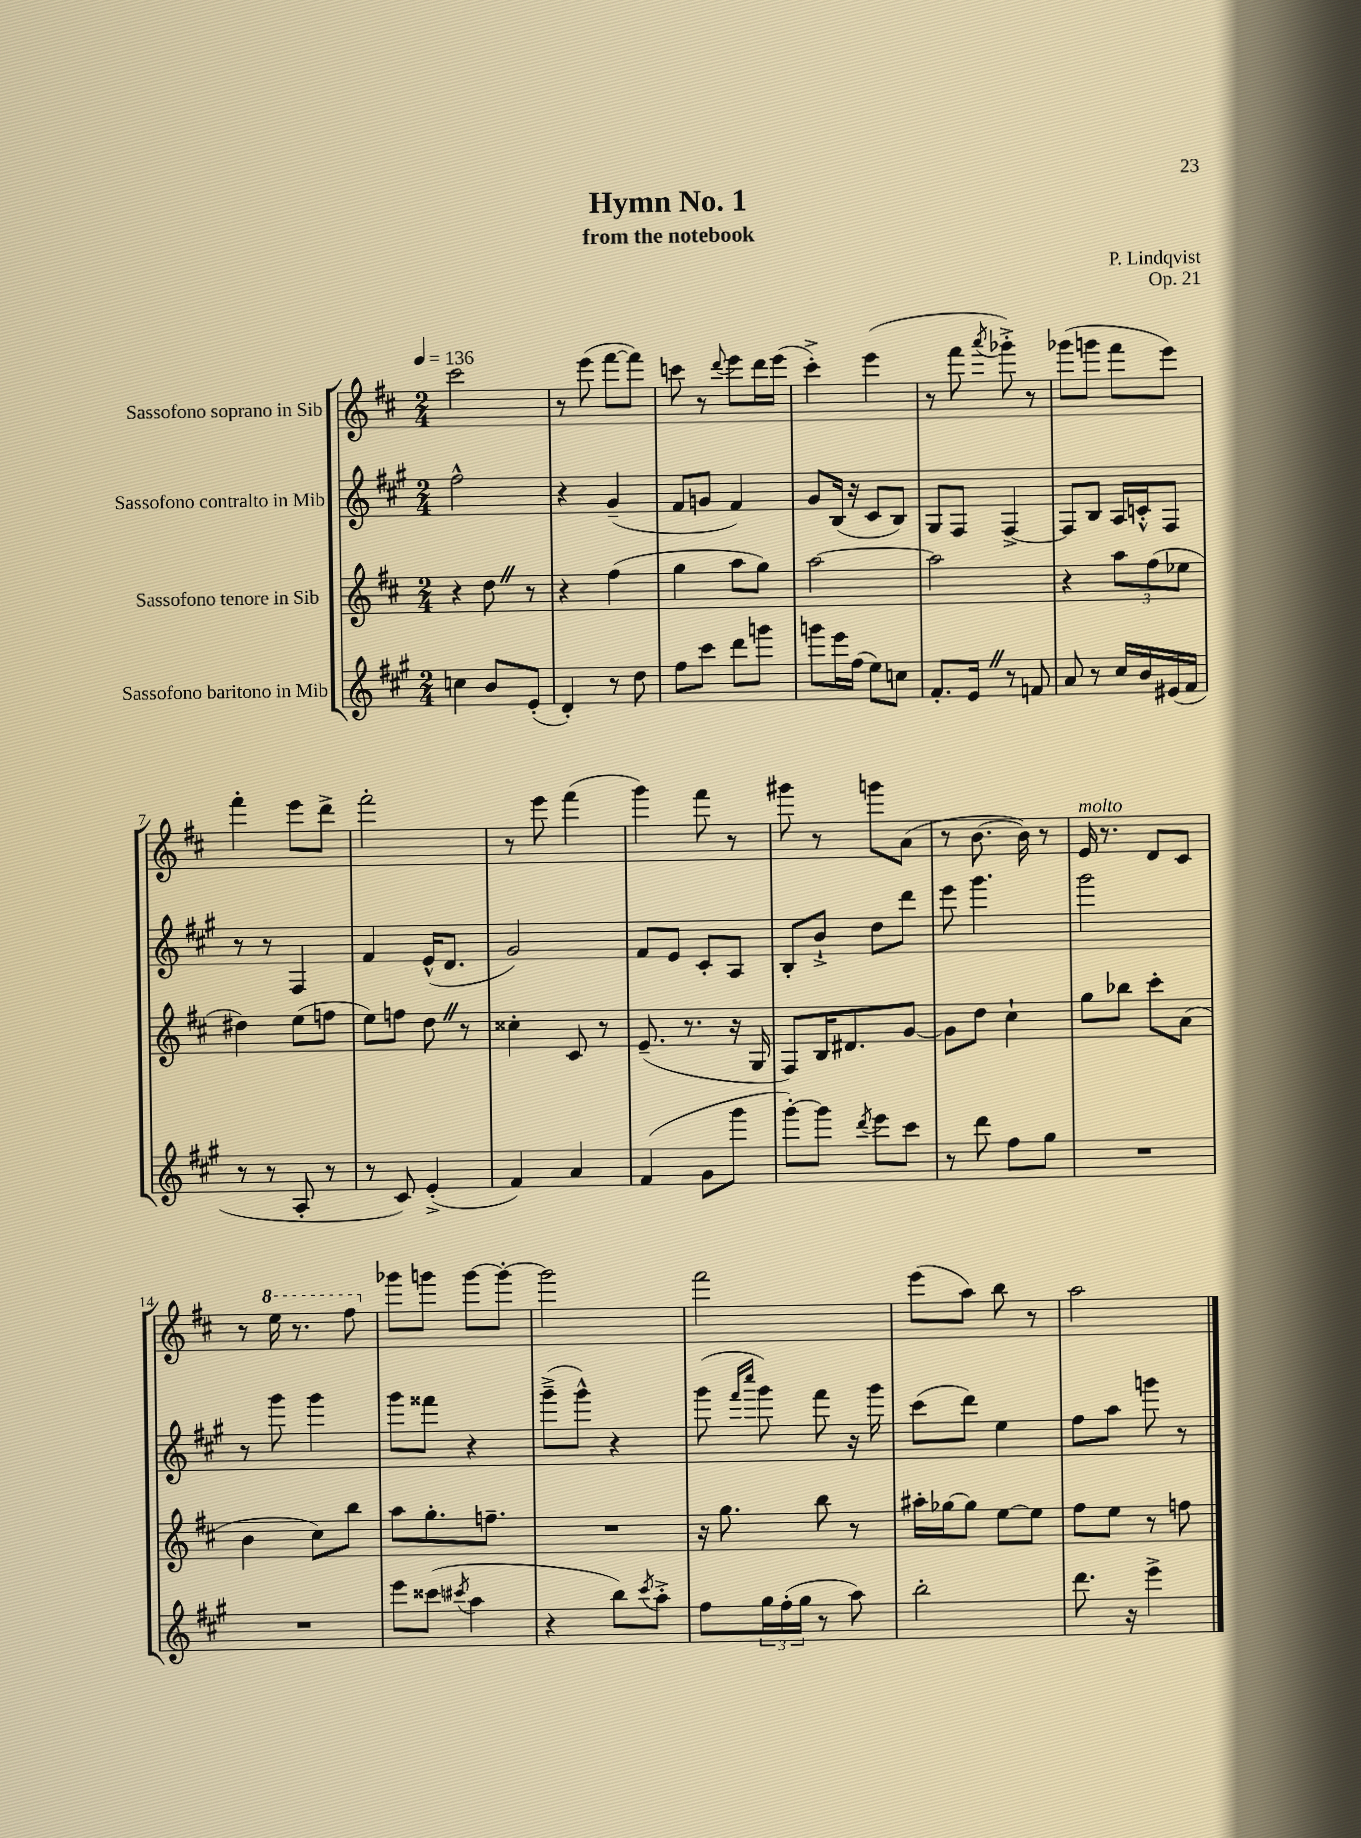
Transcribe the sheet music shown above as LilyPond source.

\header { title = "Hymn No. 1" composer = "P. Lindqvist" subtitle = "from the notebook" opus = "Op. 21" }
<<
\new StaffGroup <<
\new Staff = "s0" \with { instrumentName = "Sassofono soprano in Sib" } {
    \clef treble \key d \major \numericTimeSignature \time 2/4 \tempo 4 = 136
    cis'''2 |
    r8 e'''8( fis'''8~ fis'''8) |
    c'''8 r8 \appoggiatura { d'''8 } e'''8 d'''16 e'''16( |
    cis'''4-.->) e'''4( |
    r8 fis'''8 \acciaccatura { a'''8 } ges'''8-.->) r8 |
    ges'''8( g'''8 fis'''8 e'''8) |
    fis'''4-. e'''8 d'''8-> |
    fis'''2-. |
    r8 e'''8 fis'''4( |
    g'''4) fis'''8 r8 |
    gis'''8 r8 g'''8 a'8( |
    r8 b'8.~ b'16) r8 |
    e'16^\markup { \italic "molto" } r8. d'8 cis'8 |
    r8 \ottava #1 e'''16 r8. fis'''8 \ottava #0 |
    ges'''8 g'''8 g'''8~ g'''8~-. |
    g'''2 |
    fis'''2 |
    e'''8( a''8) b''8 r8 |
    a''2 \bar "|." |
}
\new Staff = "s1" \with { instrumentName = "Sassofono contralto in Mib" } {
    \clef treble \key a \major \numericTimeSignature \time 2/4
    fis''2-^ |
    r4 gis'4--( |
    fis'8 g'8 fis'4) |
    gis'8 b16( r16 cis'8 b8) |
    gis8 fis8 fis4~-> |
    fis8 b8 a16 c'16-.-^ fis8 |
    r8 r8 fis4 |
    fis'4 e'16-^( d'8. |
    gis'2) |
    fis'8 e'8 cis'8-. a8 |
    b8-. b'8-!-> d''8 d'''8 |
    e'''8 gis'''4. |
    gis'''2 |
    r8 gis'''8 gis'''4 |
    gis'''8 fisis'''8 r4 |
    gis'''8--->( gis'''8-^) r4 |
    gis'''8( \grace { fis'''16 cis''''16 } gis'''8) fis'''8 r16 gis'''16 |
    cis'''8( d'''8) e''4 |
    fis''8 a''8 g'''8 r8 \bar "|." |
}
\new Staff = "s2" \with { instrumentName = "Sassofono tenore in Sib" } {
    \clef treble \key d \major \numericTimeSignature \time 2/4
    r4 d''8 \once \override BreathingSign.text = \markup { \musicglyph "scripts.caesura.straight" } \breathe r8 |
    r4 fis''4( |
    g''4 a''8 g''8) |
    a''2~ |
    a''2 |
    r4 \tuplet 3/2 { a''8 fis''8( ees''8 } |
    dis''4) e''8( f''8 |
    e''8) f''8 d''8 \once \override BreathingSign.text = \markup { \musicglyph "scripts.caesura.straight" } \breathe r8 |
    cisis''4-. cis'8 r8 |
    e'8.--( r8. r16 g16 |
    fis8) b16 dis'8. g'8~ |
    g'8 d''8 cis''4-! |
    g''8 bes''8 cis'''8-. a'8( |
    b'4 cis''8) b''8 |
    a''8 g''8.-. f''8.-- |
    R2 |
    r16 g''8. b''8 r8 |
    ais''16-. ges''16~ ges''8 e''8~ e''8 |
    fis''8 e''8 r8 f''8 \bar "|." |
}
\new Staff = "s3" \with { instrumentName = "Sassofono baritono in Mib" } {
    \clef treble \key a \major \numericTimeSignature \time 2/4
    c''4 b'8 e'8-.( |
    d'4-.) r8 d''8 |
    fis''8 cis'''8 d'''8 g'''8 |
    g'''8 e'''16 fis''16( e''8) c''8 |
    fis'8.-. e'16 \once \override BreathingSign.text = \markup { \musicglyph "scripts.caesura.straight" } \breathe r8 f'8 |
    a'8 r8 cis''16 b'16 eis'16( fis'16 |
    r8 r8 a8-. r8 |
    r8 cis'8) e'4-.->( |
    fis'4) a'4 |
    fis'4( gis'8 gis'''8 |
    gis'''8~-.) gis'''8 \acciaccatura { d'''8 } e'''8 cis'''8 |
    r8 d'''8 fis''8 gis''8 |
    R2 |
    R2 |
    e'''8 cisis'''8( \acciaccatura { cis'''8 } a''4 |
    r4 b''8) \acciaccatura { cis'''8 } a''8-.-> |
    fis''8 \tuplet 3/2 { gis''16 fis''16-.( gis''16 } r8 a''8) |
    b''2-. |
    d'''8. r16 e'''4-> \bar "|." |
}
>>
>>
